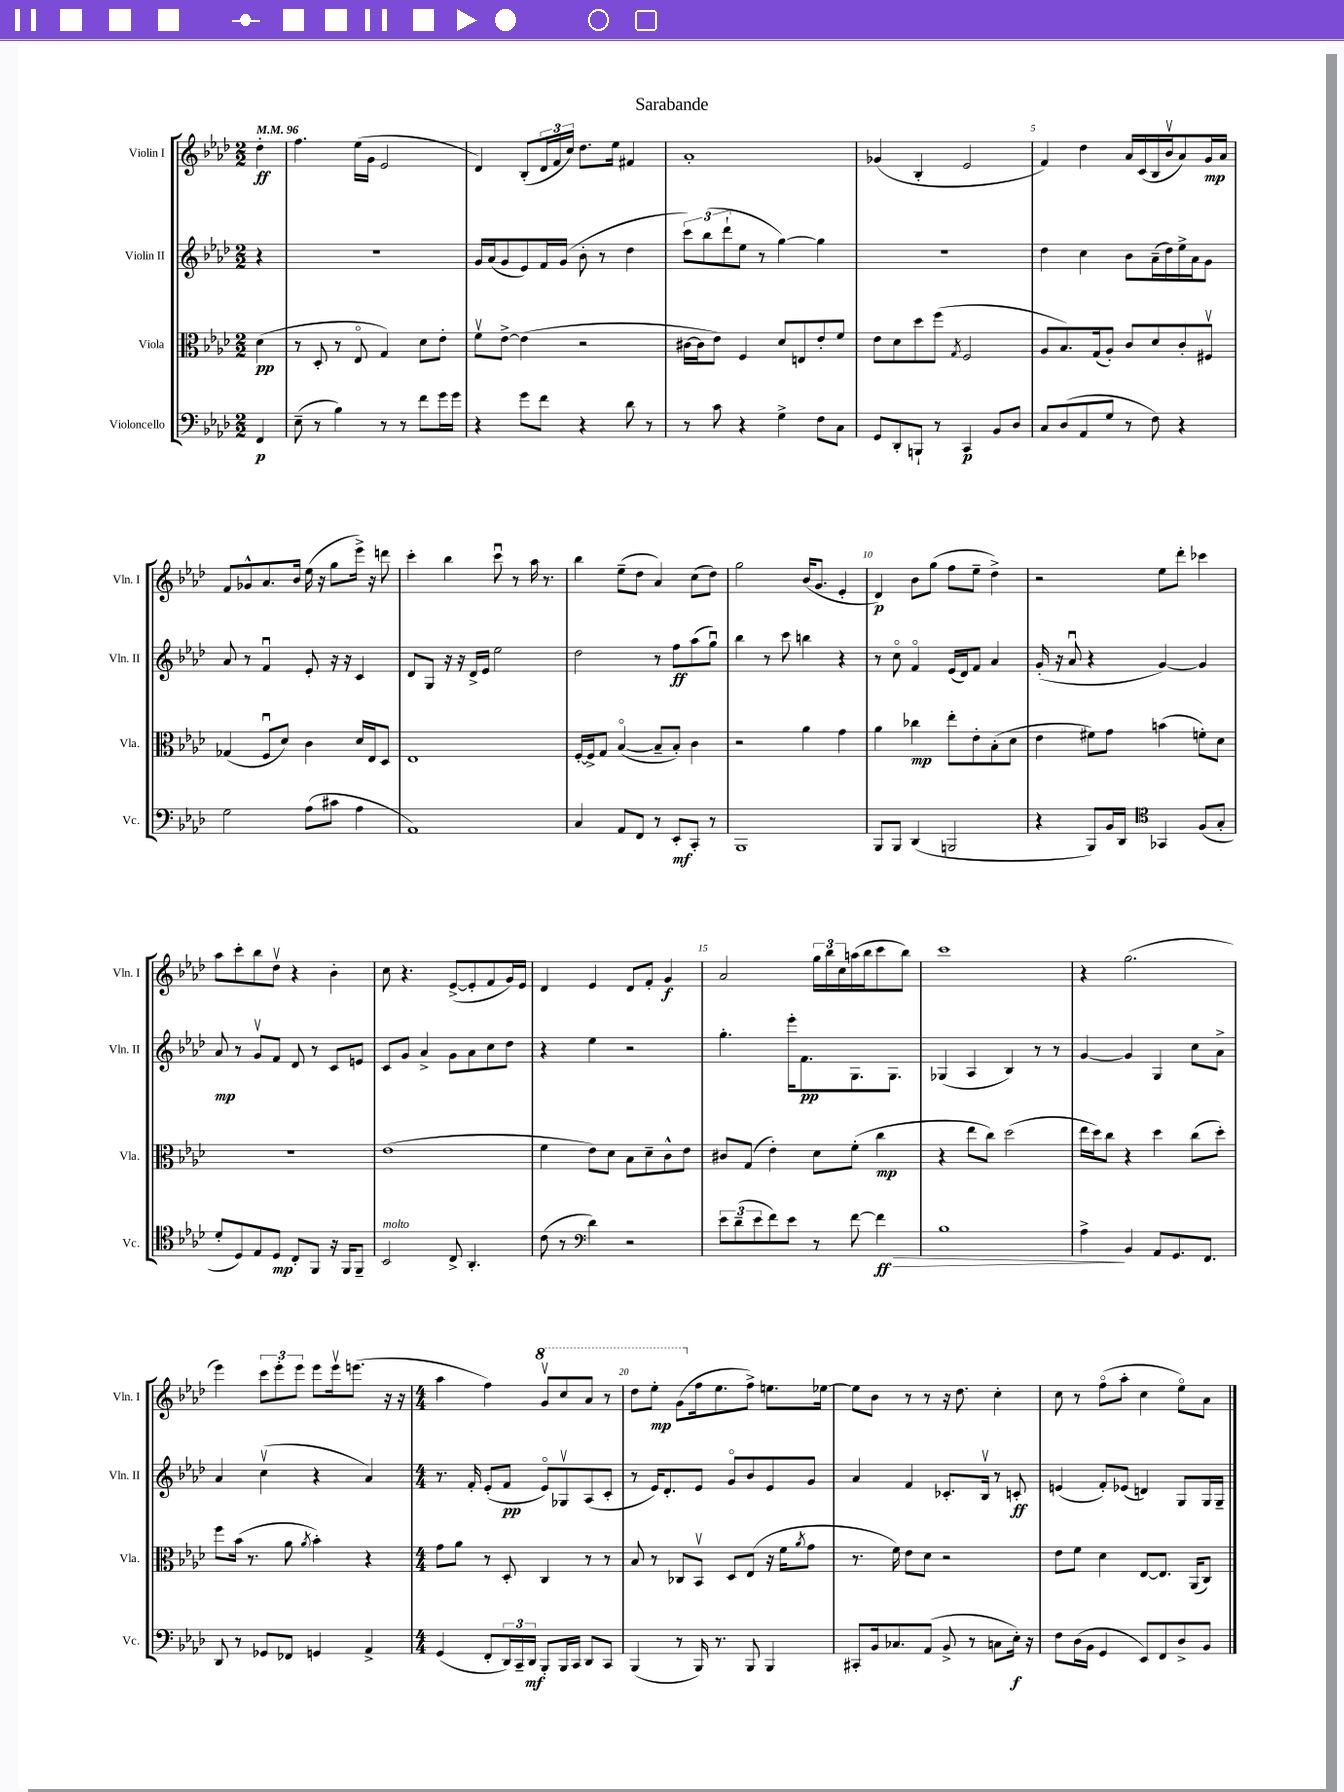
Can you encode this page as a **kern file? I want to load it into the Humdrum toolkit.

**kern	**kern	**kern	**kern
*staff4	*staff3	*staff2	*staff1
*clefF4	*clefC3	*clefG2	*clefG2
*k[b-e-a-d-]	*k[b-e-a-d-]	*k[b-e-a-d-]	*k[b-e-a-d-]
*M2/2	*M2/2	*M2/2	*M2/2
*MM96	*MM96	*MM96	*MM96
4FF/	(4d-\	4r	4dd-'\
=	=	=	=
(8E-~\	8r	1r	4.ff\
8r	8D-'/	.	.
4B-\)	8r	.	.
.	8E-o/	.	(16ee-\LL
.	.	.	16g\JJ
8r	4G/)	.	2e-/
8r	.	.	.
8f\L	8d-\L	.	.
16g\L	8e-'\J	.	.
16g\JJ	.	.	.
=	=	=	=
4r	8fv\L	16g/LL	4d-/)
.	.	(16a-/J	.
.	[8e-^\J	8g/	.
8g\L	(4e-\]	8e-/)	(8B-'/L
8f\J	.	16f/L	24d-/L
.	.	.	24f/
.	.	(16g/JJ	.
.	.	.	24cc/JJ)
4r	2r	8b-'\	8.dd-\L
.	.	8r	.
.	.	.	16ee-\Jk
8d-\	.	4dd-\	4f#/
8r	.	.	.
=	=	=	=
8r	[16c#\LL	12ccc\L)	1a-'
.	16c#\]J	.	.
.	.	(12bb-\	.
8c\	8e-\J)	.	.
.	.	12ddd-`\	.
4r	4F/	8ee-\J	.
.	.	8r	.
4G^\	8d-/L	[4gg\)	.
.	8E/	.	.
8F\L	8e-'/	4gg\]	.
8C\J	8f/J	.	.
=	=	=	=
8GG/L	8e-\L	1r	(4g-/
8DD-'/	8d-\	.	.
8BBB`/J	8dd-\	.	4B-'/
8r	(8ff\J	.	.
.	8qG/	.	.
4CC/	2F/	.	2e-/
8BB-/L	.	.	.
8D-/J	.	.	.
=	=	=	=
8C/L	8A-/L	4dd-\	4f/)
(8D-/	8.B-/)	.	.
8AA-/	.	4cc\	4dd-\
.	(16G/k	.	.
8G/J	8A-'/J)	.	.
8r	8c/L	8b-\L	16a-/LL
.	.	.	(16c/
8F\)	8d-/	(16a-~\L	16B-/
.	.	16dd-\)	16b-v/J
4r	8c'/	16ee-^\	8a-/)
.	.	16a-\J	.
.	8F#v/J	8g\J	16g/L
.	.	.	16a-/JJ
=	=	=	=
2G\	(4G-/	8a-/	8f/L
.	.	8r	8g-^^/
.	8Fu/L	4fu/	8.a-/
.	8d-/J)	.	.
.	.	.	16b-/Jk
(8A-\L	4c\	8e-'/	(16ee-\
.	.	.	16r
8c#\J	.	16r	8gg\L
.	.	16r	.
4A-\	16d-/LL	4c/	16eee-^\Jk)
.	16E-/J	.	16r
.	8D-/J	.	8ddd\
=	=	=	=
1AA-)	1E-	8d-/L	4ccc'\
.	.	8G/J	.
.	.	16r	4bb-\
.	.	16r	.
.	.	16d-^/LL	.
.	.	16e-/JJ	.
.	.	2ee-\	8cccu\
.	.	.	8r
.	.	.	16aa-\
.	.	.	8.r
=	=	=	=
4C/	[16F'/LL	2dd-\	4bb-\
.	16F^/]J	.	.
.	8G/J	.	.
8AA-/L	([4B-o/	.	(8ee-~\L
8FF/J	.	.	8dd-\J
8r	8B-~/]L	8r	4a-/)
8EE-'/L	8B-'/J)	8ff\L	.
8CC'/J	4c\	(8aa-\	(8cc\L
8r	.	8ggu\J)	8dd-\J)
=	=	=	=
1BBB-	2r	4bb-\	2gg\
.	.	8r	.
.	.	8ccc\	.
.	4a-\	4bb\	(16b-/LK
.	.	.	8.g/J
.	4g\	4r	4e-'/
=	=	=	=
8BBB-/L	4a-\	8r	4d-/)
8BBB-/J	.	8cco\	.
(4DD-/	4cc-\	4fo/	8b-\L
.	.	.	(8gg\J
2BBB/	8ee-'\L	(16e-/LL	8ff\L
.	.	16d-/J)	.
.	8e-'\	8f/J	8ee-~\J
.	(8B-'\	4a-/	4dd-^\)
.	8d-\J	.	.
=	=	=	=
4r	4e-\	(16g'/	2r
.	.	16r	.
.	.	8a-u/	.
8BBB-/L)	8f#\L)	4r	.
16BB-/L	8g\J	.	.
16DD-/JJ	.	.	.
*clefC4	*	*	*
4GG-/	(4b\	[4g/)	8ee-\L
.	.	.	8ddd-'\J
(8F/L	8f'\L)	4g/]	4ccc-\
8G'/J	8d-\J	.	.
=	=	=	=
8d-'/L	1r	8a-/	8aa-\L
8D-/)	.	8r	8ccc'\
8E-/	.	8gv/L	8bb-\
8D-/J	.	8f/J	8dd-v\J
8C'/L	.	8d-/	4r
8FF/J	.	8r	.
16r	.	8c/L	4b-'\
16FF/LK	.	.	.
8FF~/J	.	8e/J	.
=	=	=	=
2BB-/	(1e-	8c/L	8cc\
.	.	8g/J	4.r
.	.	4a-^/	.
8C^/	.	8g\L	([8e-^/L
4.AA-'/	.	8a-\	8e-'/]
.	.	8cc\	8f/
.	.	8dd-\J	16g/L)
.	.	.	16e-/JJ
=	=	=	=
(8c\	4f\	4r	4d-/
8r	.	.	.
*clefF4	*	*	*
4d-\)	8e-\L)	4ee-\	4e-/
.	8d-\J	.	.
2r	8B-\L	2r	8d-/L
.	8d-~\	.	8f'/J
.	8c^^\	.	4g/
.	8e-\J	.	.
=	=	=	=
12e-\L	8c#/L	4.gg'\	2a-/
(12d-~\	.	.	.
.	(8G/J	.	.
12e-\	.	.	.
8f\)	4e-'\)	.	.
8e-\J	.	16eee-'\LK	.
.	.	8.f\	.
8r	8d-\L	.	24gg\LL
.	.	.	24bb-\
.	.	.	24cc\
[8f\	(8f'\J	8.G\	(16aa\
.	.	.	16bb-\J
4f\]	4cc\	.	8ccc\
.	.	8.G\J	.
.	.	.	8bb-\J)
=	=	=	=
1B-	4r	(4G-/	1ccc
.	8ee-\L	4A-/	.
.	8cc\J)	.	.
.	(2dd-\	4B-/)	.
.	.	8r	.
.	.	8r	.
=	=	=	=
4A-^\	16ee-\LL	[4g/	4r
.	16dd-\J)	.	.
.	8cc\J	.	.
4BB-/	4r	4g/]	(2.gg\
8AA-/L	4dd-\	4G/	.
8.GG/	.	.	.
.	(8cc\L	8cc\L	.
8.FF/J	.	.	.
.	8dd-'\J)	8a-^\J	.
=	=	=	=
8DD-/	8ff\L	4a-/	4eee-\)
8r	(16b-\Jk	.	.
.	8.r	.	.
8GG-/L	.	(4ccv\	12ccc\L
.	.	.	12eee-'\
8FF-/J	8a-\	.	.
.	.	.	12eee-\J
.	8qa-/	.	.
4GG/	4b-'\)	4r	8eee-\L
.	.	.	16eee-v\k
.	.	.	(8.eee\J
4AA-^/	4r	4a-/)	.
.	.	.	16r
.	.	.	16r
=	=	=	=
*M4/4	*M4/4	*M4/4	*M4/4
(4GG/	8g\L	8.r	4aa-\
.	8a-\J	.	.
.	.	16f'/	.
8FF'/L	8r	(8e-'/L	4ff\)
24DD-/L)	8D-'/	8f/J	.
24CC~/	.	.	.
24DD-/JJ	.	.	.
8BBB-'/L	4C/	8e-o/L)	8ggv/L
16BBB-/L	.	8G-v/	8ccc/
16CC/JJ	.	.	.
8DD-/L	8r	(8A-/	8aa-/J
8CC/J	8r	8c'/J	8r
=	=	=	=
(4BBB-/	8B-/	8r	8ddd-\L
.	8r	16e-/LK)	8eee-'\J
.	.	8.d-'/	.
8r	8C-/L	.	(8gg\L
16BBB-/)	8BB-v/J	8e-/J	16ff\k
8.r	.	.	8.ee-\
.	8D-/L	8go/L	.
8BBB-/	(8E-/J	8b-/	8ff^\J)
4BBB-/	16r	8e-/	8.ee\L
.	16f\LK	.	.
.	8qa-/	.	.
.	8g\J	8g/J	.
.	.	.	[16ee-\Jk
=	=	=	=
8CC#'/L	8.r	4a-/	8ee-\]L
16BB-/k	.	.	8b-\J
8.C-/	16f\)	.	.
.	8e-\L	4f/	8r
(8AA-/J	8d-\J	.	8r
8BB-^/	2r	8.c-'/L	16r
.	.	.	8.dd-\
8r	.	.	.
.	.	16B-v/Jk	.
8C\L	.	8r	4cc'\
16E-'\Jk)	.	8c'/	.
16r	.	.	.
=	=	=	=
8F\L	8e-\L	(4e/	8cc\
(16D-\L	8f\J	.	8r
16BB-\JJ	.	.	.
4GG/	4d-\	8f'/L)	(8ffo\L
.	.	(8e-/J	8aa-'\J
8EE-/L)	[8E-/L	4d/)	4cc\
8FF/	8.E-/]J	.	.
8D-^/	.	8G/L	8ee-o\L)
.	(16AA-/LK	.	.
8BB-/J	8C/J)	16G/L	8a-\J
.	.	16G~/JJ	.
==	==	==	==
*-	*-	*-	*-
